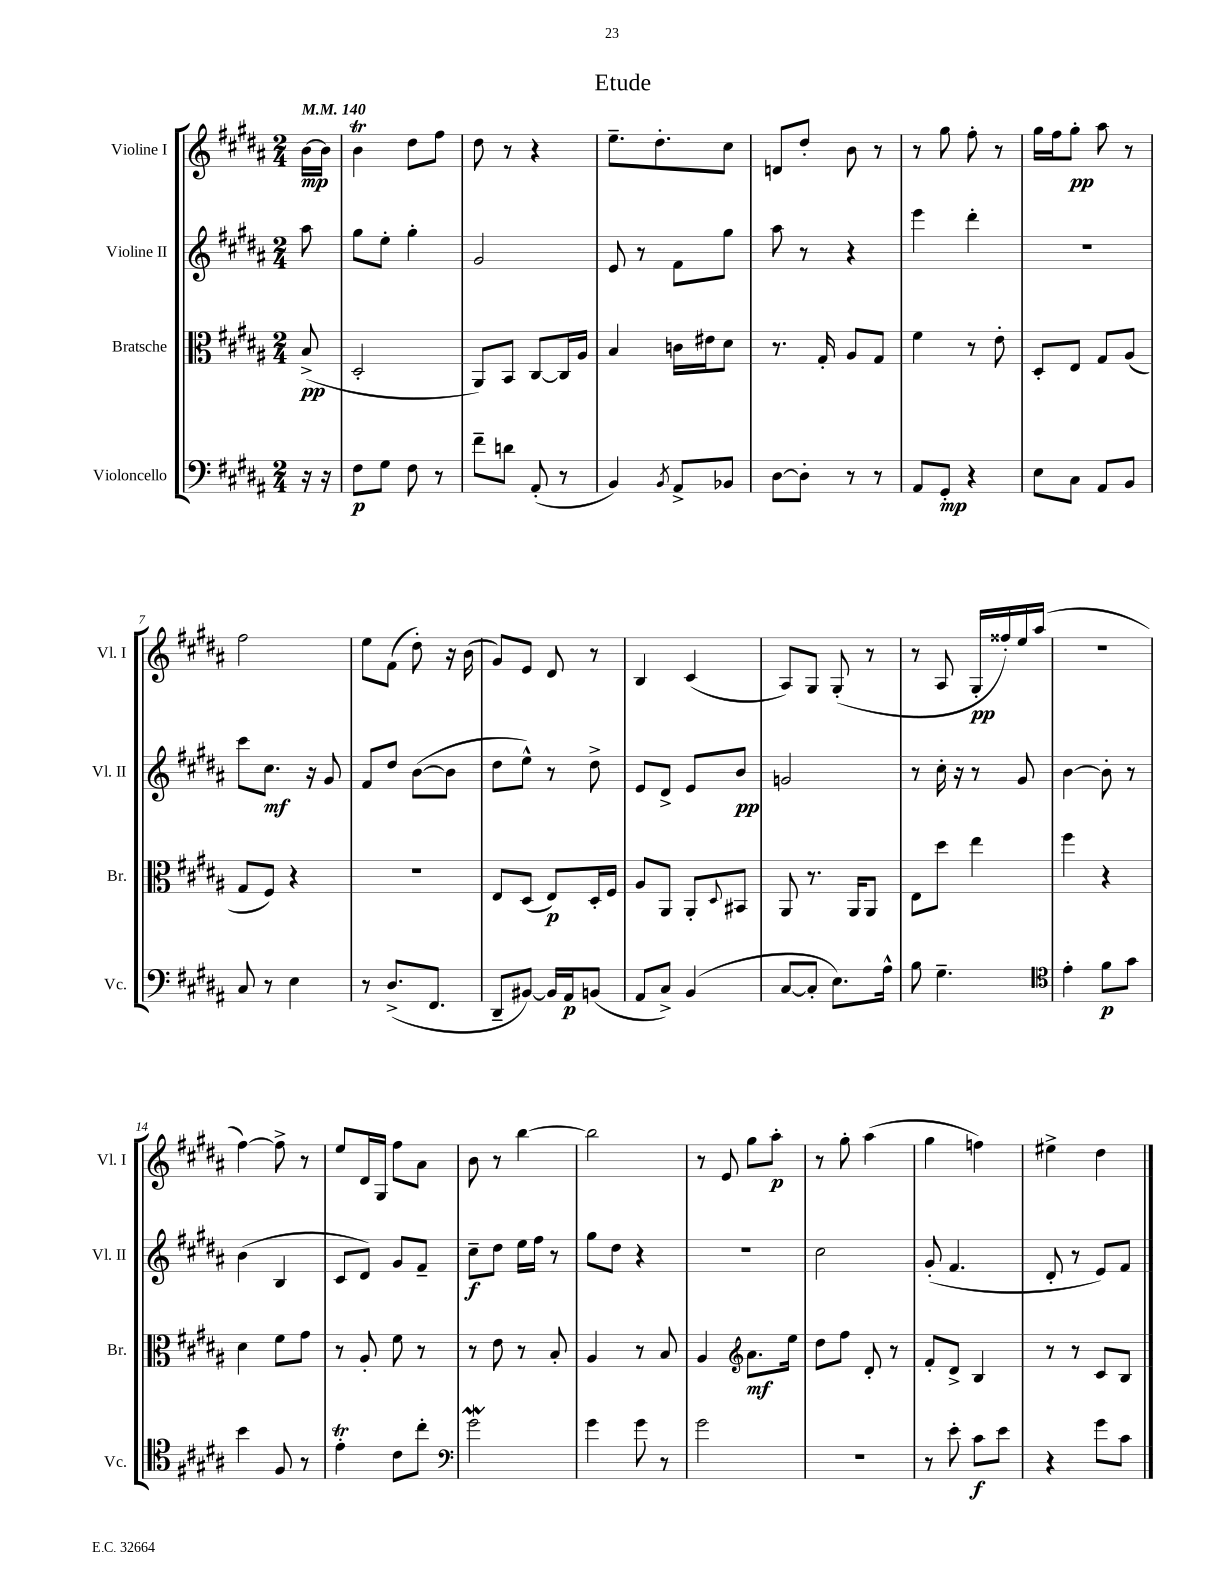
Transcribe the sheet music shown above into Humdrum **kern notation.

**kern	**dynam	**kern	**dynam	**kern	**dynam	**kern	**dynam
*part4	*part4	*part3	*part3	*part2	*part2	*part1	*part1
*staff4	*staff4	*staff3	*staff3	*staff2	*staff2	*staff1	*staff1
*I"Violoncello	*	*I"Bratsche	*	*I"Violine II	*	*I"Violine I	*
*I'Vc.	*	*I'Br.	*	*I'Vl. II	*	*I'Vl. I	*
*clefF4	*	*clefC3	*	*clefG2	*	*clefG2	*
*k[f#c#g#d#a#]	*	*k[f#c#g#d#a#]	*	*k[f#c#g#d#a#]	*	*k[f#c#g#d#a#]	*
*M2/4	*	*M2/4	*	*M2/4	*	*M2/4	*
*MM140	*	*MM140	*	*MM140	*	*MM140	*
=	=	=	=	=	=	=	=
16r	.	(8B^/	pp	8aa#\	.	[16b\LL	mp
16r	.	.	.	.	.	16b\JJ]	.
=1	=1	=1	=1	=1	=1	=1	=1
8F#\L	p	2D#'/	.	8gg#\L	.	4bT\	.
8G#\J	.	.	.	8ee'\J	.	.	.
8F#\	.	.	.	4gg#'\	.	8dd#\L	.
8r	.	.	.	.	.	8ff#\J	.
=2	=2	=2	=2	=2	=2	=2	=2
8f#~\L	.	8AA#/L)	.	2g#/	.	8dd#\	.
8dn\J	.	8BB/J	.	.	.	8r	.
(8AA#'/	.	[8C#/L	.	.	.	4r	.
8r	.	16C#/L]	.	.	.	.	.
.	.	16A#/JJ	.	.	.	.	.
=3	=3	=3	=3	=3	=3	=3	=3
4BB/)	.	4B/	.	8e/	.	8.ee~\L	.
.	.	.	.	8r	.	.	.
.	.	.	.	.	.	8.dd#'\	.
8qBB/	.	.	.	.	.	.	.
8AA#^/L	.	16cn\LL	.	8f#\L	.	.	.
.	.	16e#X\J	.	.	.	.	.
8BB-X/J	.	8d#\J	.	8gg#\J	.	8cc#\J	.
=4	=4	=4	=4	=4	=4	=4	=4
[8D#\L	.	8.r	.	8aa#\	.	8dn/L	.
8D#'\J]	.	.	.	8r	.	8dd#'/J	.
.	.	16G#'/	.	.	.	.	.
8r	.	8A#/L	.	4r	.	8b\	.
8r	.	8G#/J	.	.	.	8r	.
=5	=5	=5	=5	=5	=5	=5	=5
8AA#/L	.	4f#\	.	4eee\	.	8r	.
8GG#'/J	mp	.	.	.	.	8gg#\	.
4r	.	8r	.	4ddd#'\	.	8ff#'\	.
.	.	8e'\	.	.	.	8r	.
=6	=6	=6	=6	=6	=6	=6	=6
8E\L	.	8D#'/L	.	2r	.	16gg#\LL	.
.	.	.	.	.	.	16ff#\J	.
8C#\J	.	8E/J	.	.	.	8gg#'\J	pp
8AA#/L	.	8G#/L	.	.	.	8aa#\	.
8BB/J	.	(8A#/J	.	.	.	8r	.
!!LO:LB:g=z
=7	=7	=7	=7	=7	=7	=7	=7
8C#/	.	8G#/L	.	8ccc#\L	.	2ff#\	.
8r	.	8F#/J)	.	8.cc#\J	mf	.	.
4E\	.	4r	.	.	.	.	.
.	.	.	.	16r	.	.	.
.	.	.	.	8g#/	.	.	.
=8	=8	=8	=8	=8	=8	=8	=8
8r	.	2r	.	8f#/L	.	8ee\L	.
(8.D#^/L	.	.	.	8dd#/J	.	(8f#\J	.
.	.	.	.	([8b\L	.	8dd#'\)	.
8.FF#/J	.	.	.	.	.	.	.
.	.	.	.	8b\J]	.	16r	.
.	.	.	.	.	.	(16b\	.
=9	=9	=9	=9	=9	=9	=9	=9
8DD#~/L	.	8E/L	.	8dd#\L	.	8g#/L)	.
[8BB#X/J)	.	(8D#/J	.	8ee^^\J)	.	8e/J	.
16BB#/LL]	.	8E/L)	p	8r	.	8d#/	.
16AA#/J	p	.	.	.	.	.	.
(8BBn/J	.	16D#'/L	.	8dd#^\	.	8r	.
.	.	16F#/JJ	.	.	.	.	.
=10	=10	=10	=10	=10	=10	=10	=10
8AA#/L	.	8A#/L	.	8e/L	.	4B/	.
8C#^/J)	.	8AA#/J	.	8d#^/J	.	.	.
(4BB/	.	8AA#'/L	.	8e/L	.	(4c#/	.
.	.	8qqD#/	.	.	.	.	.
.	.	8BB#X/J	.	8b/J	pp	.	.
=11	=11	=11	=11	=11	=11	=11	=11
[8C#/L	.	8AA#/	.	2gn/	.	8A#/L)	.
8C#'/J]	.	8.r	.	.	.	8G#/J	.
8.E\L)	.	.	.	.	.	(8G#'/	.
.	.	16AA#/KL	.	.	.	.	.
.	.	8AA#/J	.	.	.	8r	.
16A#^^\Jk	.	.	.	.	.	.	.
=12	=12	=12	=12	=12	=12	=12	=12
8B\	.	8E\L	.	8r	.	8r	.
4.G#~\	.	8dd#\J	.	16cc#'\	.	8A#/	.
.	.	.	.	16r	.	.	.
.	.	4ee\	.	8r	.	16G#'/LL	pp
.	.	.	.	.	.	16ff##X'/)	.
.	.	.	.	8g#/	.	16ee/	.
.	.	.	.	.	.	(16aa#/JJ	.
=13	=13	=13	=13	=13	=13	=13	=13
*clefC4	*	*	*	*	*	*	*
4e'\	.	4ff#\	.	[4b\	.	2r	.
8f#\L	p	4r	.	8b'\]	.	.	.
8g#\J	.	.	.	8r	.	.	.
!!LO:LB:g=z
=14	=14	=14	=14	=14	=14	=14	=14
4b\	.	4d#\	.	(4b\	.	[4ff#\)	.
8F#/	.	8f#\L	.	4B/	.	8ff#^\]	.
8r	.	8g#\J	.	.	.	8r	.
=15	=15	=15	=15	=15	=15	=15	=15
4eT'\	.	8r	.	8c#/L	.	8ee/L	.
.	.	8A#'/	.	8d#/J)	.	16d#/L	.
.	.	.	.	.	.	16G#/JJ	.
8c#\L	.	8f#\	.	8g#/L	.	8ff#\L	.
8cc#'\J	.	8r	.	8f#~/J	.	8a#\J	.
=16	=16	=16	=16	=16	=16	=16	=16
*clefF4	*	*	*	*	*	*	*
2g#W\	.	8r	.	8cc#~\L	f	8b\	.
.	.	8e\	.	8dd#\J	.	8r	.
.	.	8r	.	16ee\LL	.	[4bb\	.
.	.	.	.	16ff#\JJ	.	.	.
.	.	8B'/	.	8r	.	.	.
=17	=17	=17	=17	=17	=17	=17	=17
4g#\	.	4A#/	.	8gg#\L	.	2bb\]	.
.	.	.	.	8dd#\J	.	.	.
8g#\	.	8r	.	4r	.	.	.
8r	.	8B/	.	.	.	.	.
=18	=18	=18	=18	=18	=18	=18	=18
2g#\	.	4A#/	.	2r	.	8r	.
.	.	.	.	.	.	8e/	.
*	*	*clefG2	*	*	*	*	*
.	.	8.a#\L	mf	.	.	8gg#\L	.
.	.	.	.	.	.	8aa#'\J	p
.	.	16ee\Jk	.	.	.	.	.
=19	=19	=19	=19	=19	=19	=19	=19
2r	.	8dd#\L	.	2cc#\	.	8r	.
.	.	8ff#\J	.	.	.	8gg#'\	.
.	.	8d#'/	.	.	.	(4aa#\	.
.	.	8r	.	.	.	.	.
=20	=20	=20	=20	=20	=20	=20	=20
8r	.	8f#'/L	.	(8g#'/	.	4gg#\	.
8e'\	.	8d#^/J	.	4.f#/	.	.	.
8c#\L	f	4B/	.	.	.	4ffn\)	.
8e\J	.	.	.	.	.	.	.
=21	=21	=21	=21	=21	=21	=21	=21
4r	.	8r	.	8d#'/	.	4ee#X^\	.
.	.	8r	.	8r	.	.	.
8g#\L	.	8c#/L	.	8e/L)	.	4dd#\	.
8c#\J	.	8B/J	.	8f#/J	.	.	.
==	==	==	==	==	==	==	==
*-	*-	*-	*-	*-	*-	*-	*-
